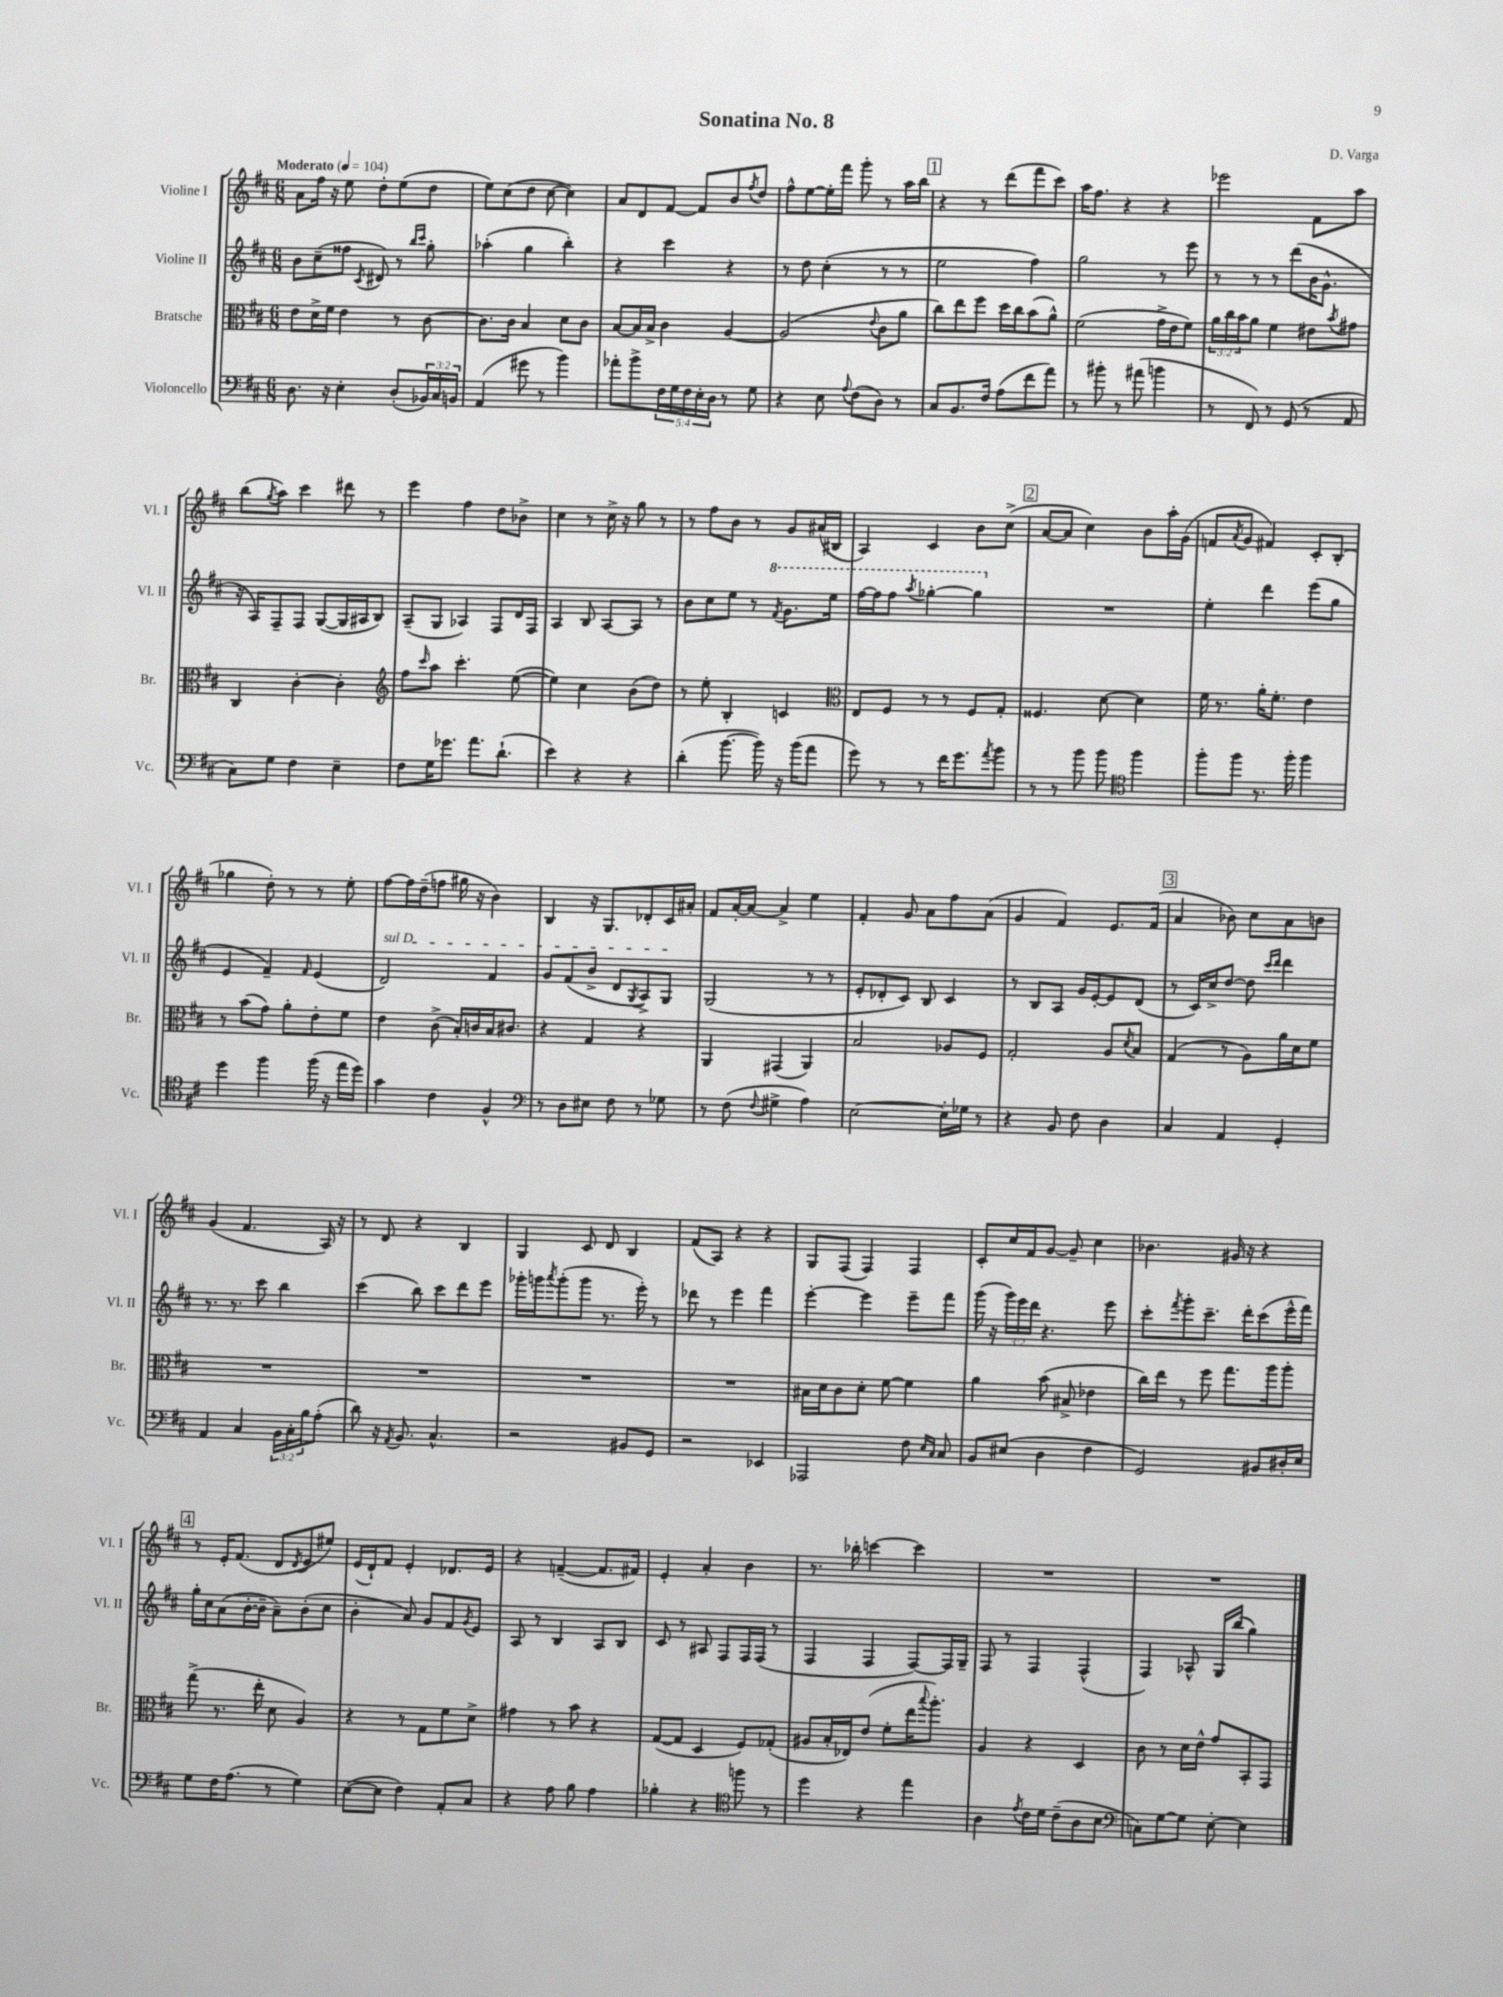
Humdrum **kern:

**kern	**kern	**kern	**kern
*staff4	*staff3	*staff2	*staff1
*clefF4	*clefC3	*clefG2	*clefG2
*k[f#c#]	*k[f#c#]	*k[f#c#]	*k[f#c#]
*M6/8	*M6/8	*M6/8	*M6/8
*MM104	*MM104	*MM104	*MM104
8.D	8e	8b	8a
.	16d^	(8cc#~	16ff#
16r	16f#	.	16r
4E'	4e	8ff##	8ee
.	.	8qc#	.
.	.	8d#)	8dd'
(8D'	8r	8r	(8ee
.	.	16qqbb	.
.	.	16qqccc#	.
24BB-)	[8c#	8gg'	8dd
24C#	.	.	.
24BB	.	.	.
=	=	=	=
(4AA	8.c#]	(4aa-'	8ee)
.	.	.	(8cc#
.	16c#	.	.
8g#	4B	4gg	8dd
8r	.	.	[8cc#
4b)	8d	4bb')	4cc#])
.	8c#	.	.
=	=	=	=
8a-'	[8B	4r	8a
8b^	16B]	.	8d
.	16B^	.	.
20F#	4c#	4ccc#	[8f#
20G	.	.	.
20F#	.	.	.
.	.	.	8f#]
20E'	.	.	.
20D	.	.	.
8r	[4A	4r	8b
.	.	.	8qff#
8G	.	.	8dd
=	=	=	=
4r	(2A]	8r	8ff#^^
.	.	8dd	[8ee
8E	.	(4cc#'	16ee']
.	.	.	16fff#
8qqA	.	.	.
(8F#	.	.	8ggg'
.	8qqe	.	.
8D)	8c#	8r	8r
8r	8a	8r	16aa
.	.	.	16bb
=	=	=	=
8C#	8cc#)	2ee	4r
8.BB	8ee	.	.
.	8ff#	.	8r
16F#	.	.	.
(8A	16dd	.	(8ddd
.	16cc#	.	.
8f#	(8b	4ff#)	8fff#
8a)	8a^^)	.	8ccc#)
=	=	=	=
8r	(2f#	2gg	16aa
.	.	.	8.ff#
8b#'	.	.	.
8r	.	.	4r
(8a#	.	.	.
4b	16g^	8r	4r
.	16e	.	.
.	8f#)	8eee	.
=	=	=	=
8r	24a	8r	2eee-
.	24cc#	.	.
.	24b	.	.
8FF#)	8a	8r	.
8r	4f#	8r	.
(8GG	.	(8ddd	.
8r	8e#	16b	8f#
.	.	8.g^^	.
.	8qb	.	.
8AA	8g#	.	8aa
=	=	=	=
8C#)	4C#	16r	(8bb
.	.	16A)	.
.	.	.	8qgg
8G	.	8F#~	8aa)
4F#	[4c#'	8F#	4ccc#
.	.	([8G	.
4E~	4c#']	16G]	8ddd#
.	.	16A#	.
.	.	8B)	8r
=	=	=	=
*	*clefG2	*	*
8F#	8ff#	(8A~	4eee
.	16qqccc#	.	.
16G	8aa	8G	.
8.g-	.	.	.
.	4.ccc#'	4A-)	4ff#
8.a	.	.	.
.	.	8F#	8dd
(8.d`	.	.	.
.	([8ee	16d	8b-^
.	.	16F#	.
=	=	=	=
4e)	4ee])	4A	4cc#
4r	4cc#	8B	8r
.	.	[8A	16cc#^
.	.	.	16r
4r	(8b	8A]	8gg
.	8dd)	8r	8r
=	=	=	=
(4d'	8r	8b	8r
.	8ee'	8cc#	8ff#
[8.b	4B'	8ee	8b
.	.	8r	8r
16b])	.	.	.
.	.	8qff#	.
16r	4c	8.gg	8g
(16b	.	.	.
8a	.	.	(16a#
.	.	16eee	16B#
=	=	=	=
*	*clefC3	*	*
8g)	8E	[16fff#	4A)
.	.	16fff#]	.
8r	8F#	8fff#	.
.	.	8qaaa	.
8r	8r	[4ggg-'	4c#
16f#	8r	.	.
8.g	.	.	.
.	8F#	4ggg-]	8b
8qa	.	.	.
8b	8G'	.	(8cc#^
=	=	=	=
8r	4.F##	2.r	[8a
8r	.	.	8a]
8b	.	.	4cc#)
8b	[8d	.	.
*clefC4	*	*	*
4ff#	4d]	.	8b
.	.	.	16aa'
.	.	.	(16g
=	=	=	=
8ff#'	16f#	4ee'	8f
.	8.r	.	.
.	.	.	8qa
8ff#	.	.	8g
8.r	16a'	4ddd	4f#)
.	8.f#'	.	.
16ff#'	.	.	.
4ff#	4e	(8eee	8c#'
.	.	8gg	(8B'
=	=	=	=
4dd	8r	4e	4gg-
.	(8b	.	.
4ff#	8g)	4f#~)	8dd')
.	8a'	.	8r
.	.	16qqf#	.
(16ff#	8e'	(4e	8r
16r	.	.	.
16ee	8f#	.	8ee'
16dd)	.	.	.
=	=	=	=
4g	4e	2d)	[8ff#
.	.	.	16ff#]
.	.	.	(16dd~
4c#	(8c#^	.	8ff
.	16B')	.	16gg#
.	16c	.	16r
4F#^^	16B	4f#	4b)
.	8.c#	.	.
=	=	=	=
*clefF4	*	*	*
8r	4r	8g	4B
8D	.	(8f#	.
8E#	4G	8b^	16r
.	.	.	8.G
8F#	.	8d	.
.	.	8qG	.
8r	4r	8A^)	8d-'
8G-	.	8G	16c#
.	.	.	16a#'
=	=	=	=
8r	4AA	(2G	8f#
(8F#	.	.	[16a'
.	.	.	16a_
8qqF#	.	.	.
4G#^	(4GG#	.	4a^]
4A)	4AA)	8r	4ee
.	.	8r	.
=	=	=	=
[2E	2B	8e'	4f#'
.	.	8d-'	.
.	.	8c#)	8g
.	.	8B	8a
16E']	8A-	4c#	8ff#
16G-	.	.	.
8r	8F#	.	(8a
=	=	=	=
4r	2G'	8r	4g
.	.	8B	.
8BB	.	8A	4f#)
8F#	.	16g	.
.	.	[16e'	.
4D	8A	8e]	8.e
.	8qd	.	.
.	8B	(8d	.
.	.	.	(16f#
=	=	=	=
4C#	(4G	8r	4a
.	.	16c#)	.
.	.	16cc#^	.
4AA	8r	[8dd	8b-)
.	8A)	8dd]	8cc#
.	.	16qqccc#	.
.	.	16qqddd	.
4GG'	16a	4ddd	8a
.	16d	.	.
.	8f#	.	8b
=	=	=	=
4AA	2.r	8.r	(4g
.	.	8.r	.
4C#	.	.	4.f#
.	.	8ccc#	.
24BB	.	4bb	.
24C#'	.	.	.
24B	.	.	.
(8A'	.	.	16A)
.	.	.	16r
=	=	=	=
8d)	2.r	(4ccc#	8r
16r	.	.	8d
8qAA	.	.	.
8.BB	.	.	.
.	.	8bb)	4r
4.C#^^	.	8ccc#	.
.	.	8ddd	4B
.	.	8eee	.
=	=	=	=
2r	2.r	16ggg-'	4G
.	.	16ggg	.
.	.	8qaaa	.
.	.	(8ggg'	.
.	.	8ggg	8c#
.	.	8.r	8d
8BB#	.	.	4B
.	.	16eee')	.
8GG	.	8r	.
=	=	=	=
2r	2.r	8ddd-	(8f#
.	.	8r	8A)
.	.	4eee	4r
4EE-	.	4fff#	4r
=	=	=	=
2AAA-	16B#	[4eee'	8G
.	16d	.	.
.	8c#	.	(8F#
.	8d'	4eee]	4F#)
.	[8f#	.	.
8F#	4f#]	8eee~	4F#
16qqE	.	.	.
16qqC#	.	.	.
8C#	.	8fff#	.
=	=	=	=
8BB	4a	(16ggg	8c#'
.	.	16r	.
(8E#	.	24ggg)	16cc#
.	.	24eee	.
.	.	.	16f#
.	.	24ddd	.
4D	(8b	4.r	[8g
.	8B#^	.	8g~]
4F#	4e-	.	4cc#
.	.	8eee	.
=	=	=	=
2GG)	16cc#)	8ccc#'	4.b-
.	16ee	.	.
.	.	8qfff#	.
.	8r	8ggg'	.
.	8ff#	8.ccc#~	.
.	8.gg	.	16g#
.	.	16ddd'	16r
8BB#	.	(8ccc#	4r
.	16aa	.	.
16D#'	8aa'	16eee^^	.
16E	.	16fff#)	.
=	=	=	=
8G	(8gg^	16gg'	8r
.	.	16cc#	.
16F#	8.r	(8a	16e'
(8.A	.	.	(8.f#
.	.	[16b'	.
.	16ee'	16b~]	.
8r	8d	8a~)	8d
.	.	.	8qd
4G)	4A)	(8b'	8e
.	.	8cc#	8ee#)
=	=	=	=
([8E	4r	4b'	(16e
.	.	.	16d`)
8E]	.	.	8f#
4F#)	8r	8a)	4e'
.	8G	8g	.
8AA'	8f#	8f#	8.d-
.	.	8qg	.
8C#	8d^	8e	.
.	.	.	16e
=	=	=	=
4r	4g#	8A	4r
.	.	8r	.
8A	8r	4B	([4f~
8B	8b	.	.
4A	4r	8A	8.f]
.	.	8B	.
.	.	.	16f#)
=	=	=	=
4B-'	([8G	8c#	4e'
.	8G]	8r	.
4r	4D	8A#	4a'
.	.	8F#	.
*clefC4	*	*	*
8ff	8F#)	16F#	4b
.	.	(16F#	.
8r	(8G-'	8r	.
=	=	=	=
4dd	8A#	4F#	8.r
.	16B'	.	.
.	16E-)	.	16bb-'
4r	(8e	4F#	[4ccc
.	8f#'	.	.
4ee	16ee	[8F#)	4ccc]
.	8qqbb	.	.
.	8.aa')	.	.
.	.	16F#]	.
.	.	16G~	.
=	=	=	=
4A	4A	8F#	2.r
.	.	8r	.
8qe	.	.	.
16c#	4r	4F#	.
16d	.	.	.
(8c#~	.	.	.
8A	4D	(4F#^^	.
8B	.	.	.
=	=	=	=
*clefF4	*	*	*
8C)	8c#	4F#)	2.r
[8G	8r	.	.
8G]	16d	8A-^^	.
.	16e^^	.	.
[8E'	8g	16G	.
.	.	(16bb	.
4E]	8BB'	4gg)	.
.	8GG	.	.
==	==	==	==
*-	*-	*-	*-
